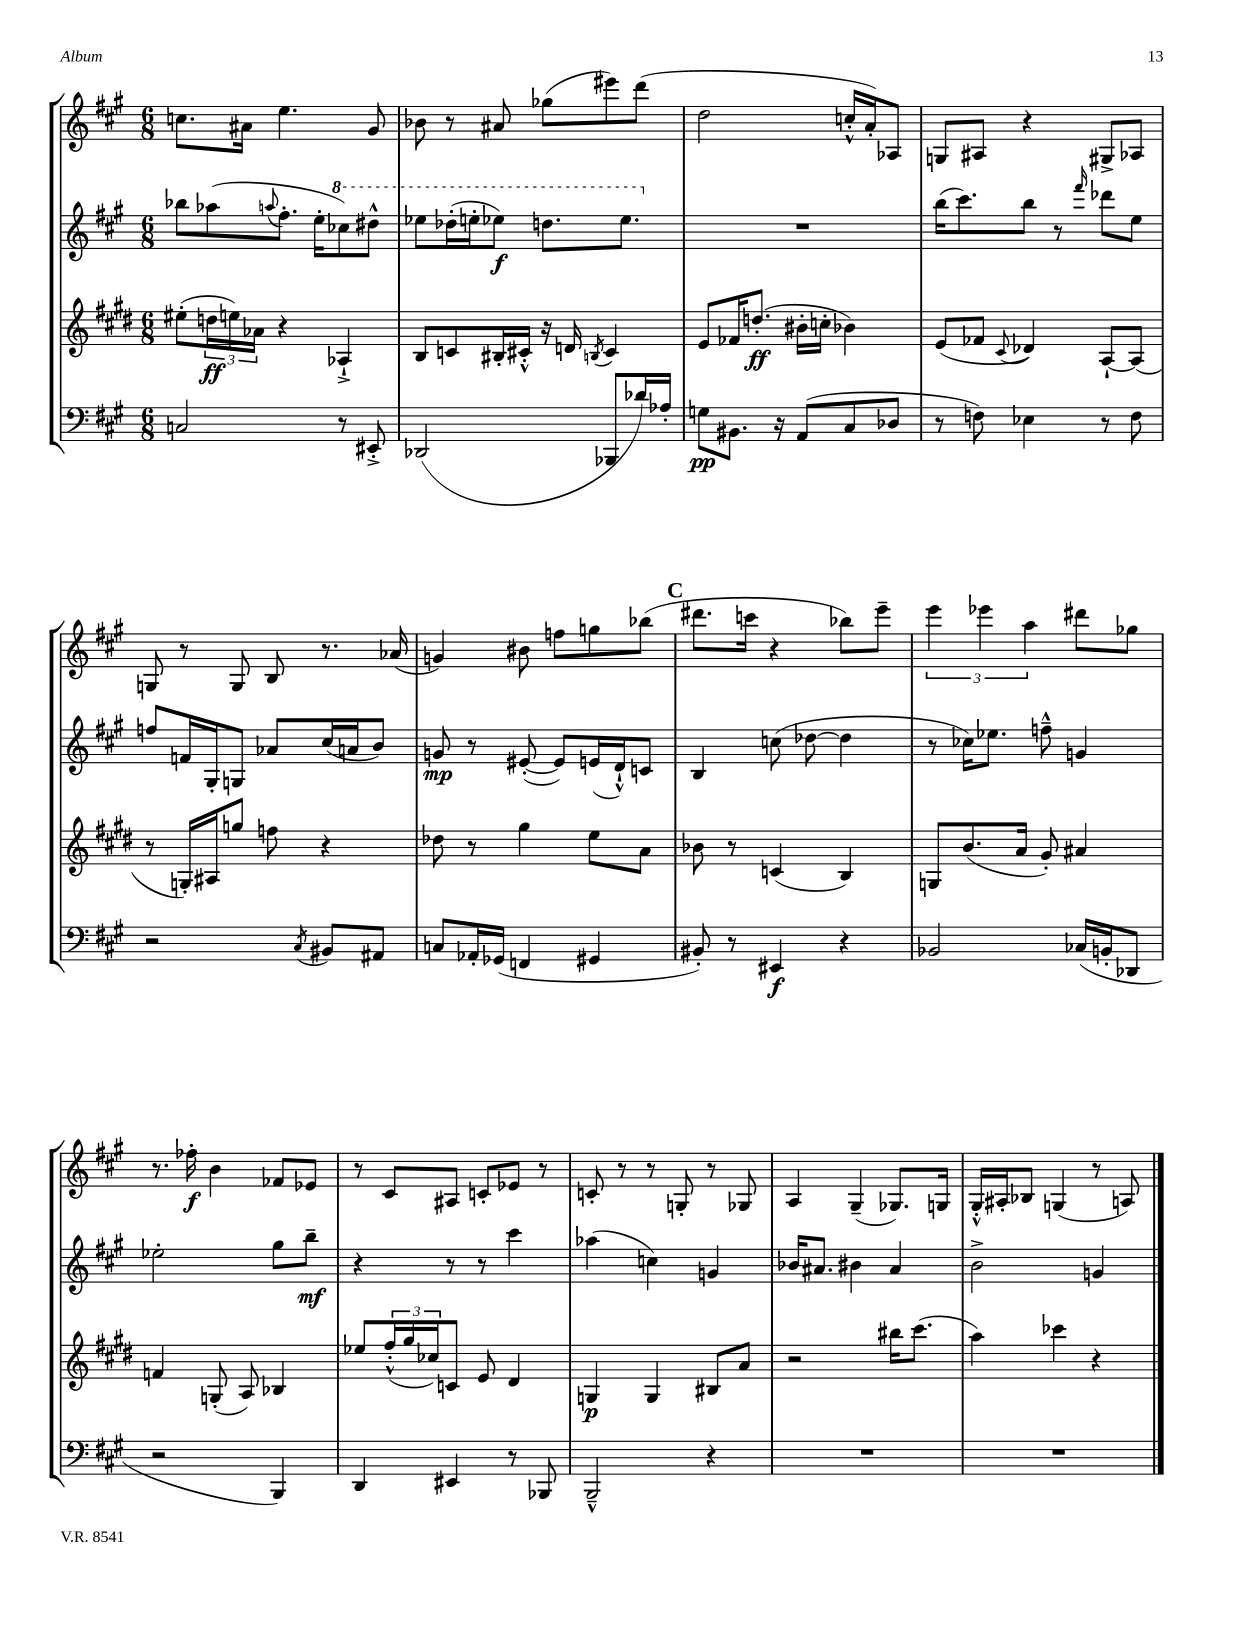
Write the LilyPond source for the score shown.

<<
\new StaffGroup <<
\new Staff = "s0" {
    \clef treble \key a \major \numericTimeSignature \time 6/8
    c''8. ais'16 e''4. gis'8 |
    bes'8 r8 ais'8 ges''8( eis'''8) d'''8( |
    d''2 c''16-.-^ a'16-.) aes8 |
    g8 ais8 r4 gis8-> aes8 |
    g8 r8 g8 b8 r8. aes'16( |
    g'4) bis'8 f''8 g''8 bes''8( |
    \mark \markup { \bold "C" } dis'''8. c'''16 r4 bes''8) e'''8-- |
    \tuplet 3/2 { e'''4 ees'''4 a''4 } dis'''8 ges''8 |
    r8. fes''16-.\f b'4 fes'8 ees'8 |
    r8 cis'8 ais8 c'8-. ees'8 r8 |
    c'8-. r8 r8 g8-. r8 ges8 |
    a4 gis4--( ges8.) g16 |
    gis16-.-^ ais16-. bes8 g4( r8 a8) \bar "|." |
}
\new Staff = "s1" {
    \clef treble \key a \major \numericTimeSignature \time 6/8
    bes''8 aes''8( \appoggiatura { a''8 } fis''8.-. e''16-. \ottava #1 ces'''8) dis'''8-^ |
    ees'''8 des'''16-.( e'''16-. ees'''8\f) d'''8. ees'''8. \ottava #0 |
    R2. |
    b''16( cis'''8.) b''8 r8 \grace { fis'''16 } des'''8 e''8 |
    f''8 f'16 gis16-. g8 aes'8 cis''16( a'16 b'8) |
    g'8\mp r8 eis'8~-.( eis'8) e'16( d'16-!-^) c'8 |
    \mark \markup { \bold "C" } b4 c''8( des''8~ des''4 |
    r8 ces''16) ees''8. f''8---^ g'4 |
    ees''2-. gis''8 b''8--\mf |
    r4 r8 r8 cis'''4 |
    aes''4( c''4) g'4 |
    bes'16 ais'8. bis'4 ais'4 |
    b'2-> g'4 \bar "|." |
}
\new Staff = "s2" {
    \clef treble \key e \major \numericTimeSignature \time 6/8
    eis''8-.( \tuplet 3/2 { d''16\ff e''16) aes'16 } r4 aes4-!-> |
    b8 c'8 bis16-. cis'16-.-^ r16 d'16 \acciaccatura { b8 } cis'4 |
    e'8 fes'16 d''8.-.\ff( bis'16-. c''16-. bes'4) |
    e'8( fes'8 \appoggiatura { cis'8 } des'4) a8~-! a8( |
    r8 g16-.) ais16 g''8 f''8 r4 |
    des''8 r8 gis''4 e''8 a'8 |
    \mark \markup { \bold "C" } bes'8 r8 c'4( b4) |
    g8 b'8.( a'16 gis'8-.) ais'4 |
    f'4 g8-.( a8) bes4 |
    ees''8 \tuplet 3/2 { fis''16-.-^( gis''16 ces''16) } c'8 e'8 dis'4 |
    g4\p g4 bis8 a'8 |
    r2 bis''16 cis'''8.( |
    a''4) ces'''4 r4 \bar "|." |
}
\new Staff = "s3" {
    \clef bass \key a \major \numericTimeSignature \time 6/8
    c2 r8 eis,8-.-> |
    des,2( bes,,8 des'16) aes16-. |
    g8\pp bis,8. r16 a,8( cis8 des8 |
    r8 f8) ees4 r8 f8 |
    r2 \acciaccatura { cis8 } bis,8 ais,8 |
    c8 aes,16-. ges,16( f,4 gis,4 |
    \mark \markup { \bold "C" } bis,8-.) r8 eis,4\f r4 |
    bes,2 ces16( b,16-. des,8 |
    r2 b,,4) |
    d,4 eis,4 r8 bes,,8 |
    b,,2---^ r4 |
    R2. |
    R2. \bar "|." |
}
>>
>>
\layout { \context { \Score \remove "Bar_number_engraver" } }
